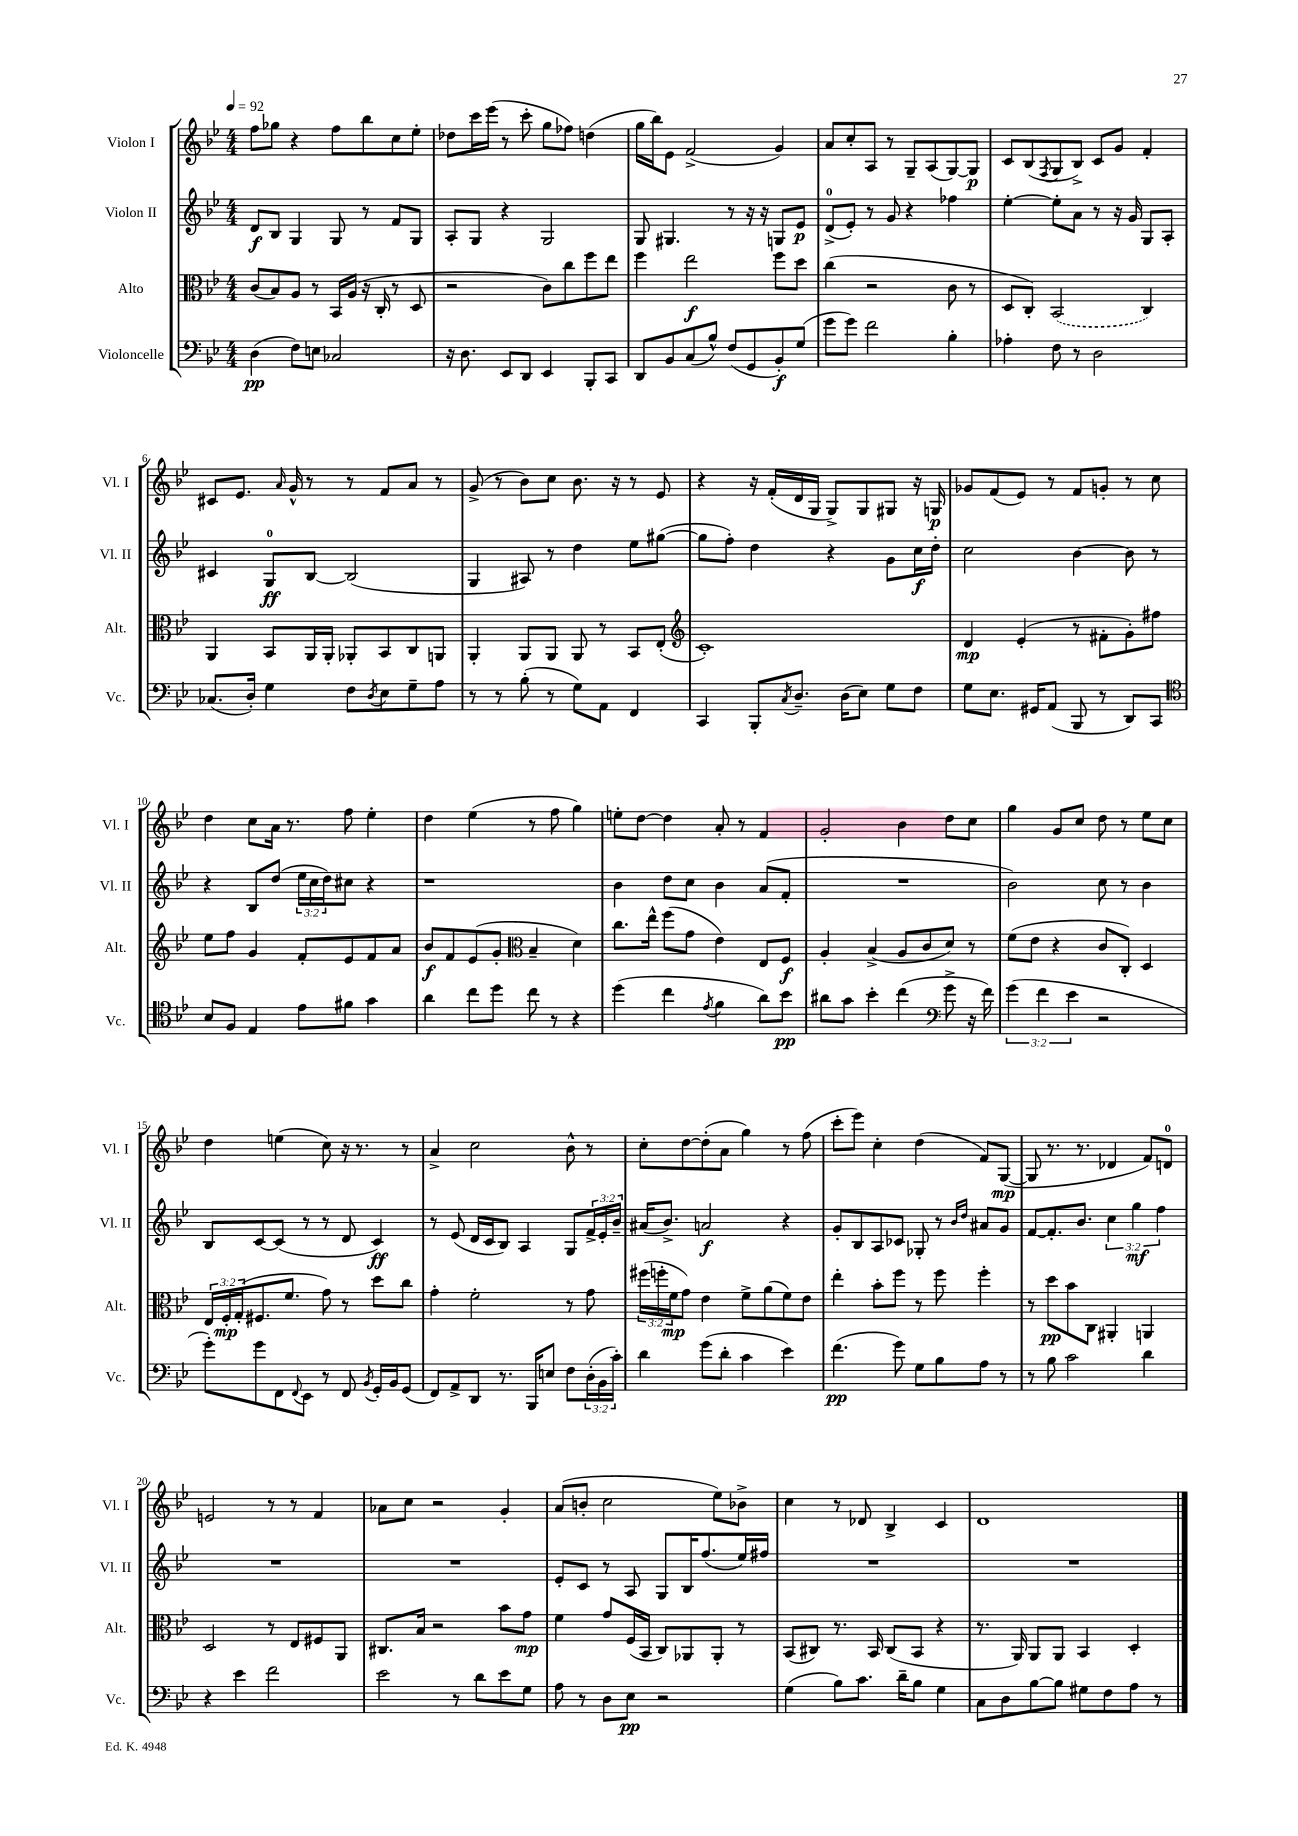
<<
\new StaffGroup <<
\new Staff = "s0" \with { instrumentName = "Violon I" shortInstrumentName = "Vl. I" } {
    \clef treble \key bes \major \numericTimeSignature \time 4/4 \tempo 4 = 92
    f''8 ges''8 r4 f''8 bes''8 c''8 ees''8-. |
    des''8 c'''16 ees'''16( r8 c'''8-. g''8 fes''8) d''4( |
    g''16 bes''16) ees'8 f'2->( g'4) |
    a'8 c''8-. a8 r8 g8-- a8( g8~) g8\p |
    c'8 bes8( \acciaccatura { f8 } g8 bes8->) c'8 g'8 f'4-. |
    cis'8 ees'8. \grace { a'16 } g'16-^ r8 r8 f'8 a'8 r8 |
    g'8->( r8 bes'8) c''8 bes'8. r16 r8 ees'8 |
    r4 r16 f'16-.( d'16 g16 g8->) g8 gis8 r16 g16\p |
    ges'8 f'8( ees'8) r8 f'8 g'8-. r8 c''8 |
    d''4 c''8 a'16 r8. f''8 ees''4-. |
    d''4 ees''4( r8 f''8 g''4) |
    e''8-. d''8~ d''4 a'8-. r8 f'4 |
    g'2-. bes'4 d''8 c''8 |
    g''4 g'8 c''8 d''8 r8 ees''8 c''8 |
    d''4 e''4( c''8) r16 r8. r8 |
    a'4-> c''2 bes'8-^ r8 |
    c''8-. d''8~ d''8-.( a'8 g''4) r8 f''8( |
    c'''8-. ees'''8) c''4-. d''4( f'8) g8~\mp( |
    g8 r8. r8. des'4 f'8) d'8-0 |
    e'2 r8 r8 f'4 |
    aes'8 c''8 r2 g'4-. |
    a'8( b'8-. c''2 ees''8) bes'8-> |
    c''4 r8 des'8 bes4-> c'4 |
    d'1 \bar "|." |
}
\new Staff = "s1" \with { instrumentName = "Violon II" shortInstrumentName = "Vl. II" } {
    \clef treble \key bes \major \numericTimeSignature \time 4/4 \override Staff.TupletNumber.text = #tuplet-number::calc-fraction-text
    d'8\f bes8 g4 g8 r8 f'8 g8 |
    a8-. g8 r4 g2 |
    g8 gis4. r8 r16 r16 g8 ees'8\p |
    d'8-0->( ees'8-.) r8 g'8 r4 fes''4 |
    ees''4~-. ees''8-. a'8 r8 r16 g'16 g8 a8-. |
    cis'4 g8-0\ff bes8~ bes2( |
    g4 ais8) r8 d''4 ees''8 gis''8~( |
    gis''8 f''8-.) d''4 r4 g'8 c''16\f d''16-. |
    c''2 bes'4~ bes'8 r8 |
    r4 bes8 d''8( \tuplet 3/2 { ees''16 c''16 d''16) } cis''8 r4 |
    r1 |
    bes'4 d''8 c''8 bes'4 a'8( f'8-. |
    R1 |
    bes'2) c''8 r8 bes'4 |
    bes8 c'8~ c'8( r8 r8 d'8 c'4\ff) |
    r8 ees'8( d'16 c'16 bes8) a4 g8 \tuplet 3/2 { f'16-> ees'16-. bes'16-- } |
    ais'16( bes'8.->) a'2\f r4 |
    g'8-. bes8 a8 ces'8 ges8-. r8 \grace { bes'16 d''16 } ais'8 g'8 |
    f'8~ f'8.-. bes'8. \tuplet 3/2 { c''4 g''4\mf f''4 } |
    R1 |
    R1 |
    ees'8-. c'8 r8 a8 g8 bes16 f''8.( ees''16) fis''16 |
    R1 |
    R1 \bar "|." |
}
\new Staff = "s2" \with { instrumentName = "Alto" shortInstrumentName = "Alt." } {
    \clef alto \key bes \major \numericTimeSignature \time 4/4 \override Staff.TupletNumber.text = #tuplet-number::calc-fraction-text
    c'8( bes8) a8 r8 bes,16 a16( r16 c16-. r8 d8 |
    r2 c'8) c''8 f''8 ees''8 |
    f''4 ees''2\f f''8 d''8 |
    c''4( r2 c'8 r8 |
    d8 c8-.) \once \slurDashed bes,2( c4) |
    a,4 bes,8 a,16 a,16-. aes,8-. bes,8 c8 a,8 |
    a,4-. a,8 a,8 a,8 r8 bes,8 ees8-.( |
    \clef treble c'1-.) |
    d'4\mp ees'4-.( r8 fis'8-. g'8-.) fis''8 |
    ees''8 f''8 g'4 f'8-. ees'8 f'8 a'8 |
    bes'8\f f'8 ees'8( g'8-. \clef alto bes4-- d'4) |
    c''8. ees''16-^ f''8( g'8 ees'4) ees8 f8\f |
    a4-. bes4->( a8 c'8 d'8) r8 |
    f'8( ees'8 r4 c'8 c8-.) d4 |
    \tuplet 3/2 { ees16 f16-.\mp g16-.( } fis8. f'8. g'8) r8 d''8 c''8 |
    g'4-. f'2-. r8 g'8 |
    \tuplet 3/2 { fis''16( f''16-. f'16\mp } g'8) ees'4 f'8-> a'8( f'8) ees'8 |
    ees''4-. bes'8-. f''8 r8 f''8 f''4-. |
    r8 d''8\pp bes'8 c8 ais,4-. a,4 |
    d2 r8 ees8 fis8 a,8 |
    cis8. bes16 r2 bes'8 g'8\mp |
    f'4 g'8 f16( bes,16 c8) aes,8 aes,8-. r8 |
    bes,8( cis8) r8. bes,16 cis8( bes,8 r4 |
    r8. a,16) a,8 a,8 bes,4 d4-. \bar "|." |
}
\new Staff = "s3" \with { instrumentName = "Violoncelle" shortInstrumentName = "Vc." } {
    \clef bass \key bes \major \numericTimeSignature \time 4/4 \override Staff.TupletNumber.text = #tuplet-number::calc-fraction-text
    d4\pp( f8) e8 ces2 |
    r16 d8. ees,8 d,8 ees,4 bes,,8-. c,8 |
    d,8 bes,8 c8( bes8-^) f8( g,8 bes,8-.\f) g8( |
    g'8 g'8) f'2 bes4-. |
    aes4-. f8 r8 d2 |
    ces8.( d16-.) g4 f8 \acciaccatura { d8 } ees8 g8-- a8 |
    r8 r8 bes8-.( r8 g8) a,8 f,4 |
    c,4 bes,,8-. \acciaccatura { c8 } d8.-- d16( ees8) g8 f8 |
    g8 ees8. gis,16 a,8( bes,,8 r8 d,8) c,8 |
    \clef tenor bes8 f8 ees4 ees'8 fis'8 g'4 |
    a'4 c''8 d''8 c''8 r8 r4 |
    d''4( c''4 \acciaccatura { ees'8 } f'4 a'8) bes'8\pp |
    ais'8 g'8 bes'4-. c''4( \clef bass g'8-> r16 f'16) |
    \tuplet 3/2 { g'4( f'4 ees'4 } r2 |
    g'8-.) g'8 f,8 \appoggiatura { f,8 } ees,8 r8 f,8 \acciaccatura { bes,8 } g,16-. bes,16 g,8( |
    f,8) a,8-> d,8 r8. bes,,16 e8 f8 \tuplet 3/2 { d16-.( bes,16 c'16-.) } |
    d'4 g'8( d'8-. c'4 ees'4) |
    f'4.\pp( g'8) g8 bes8 a8 r8 |
    r8 bes8 c'2 d'4 |
    r4 ees'4 f'2 |
    ees'2 r8 d'8 ees'8 g8 |
    a8 r8 d8 ees8\pp r2 |
    g4( bes8) c'8. d'16-- bes8 g4 |
    c8 d8 bes8~ bes8 gis8 f8 a8 r8 \bar "|." |
}
>>
>>
